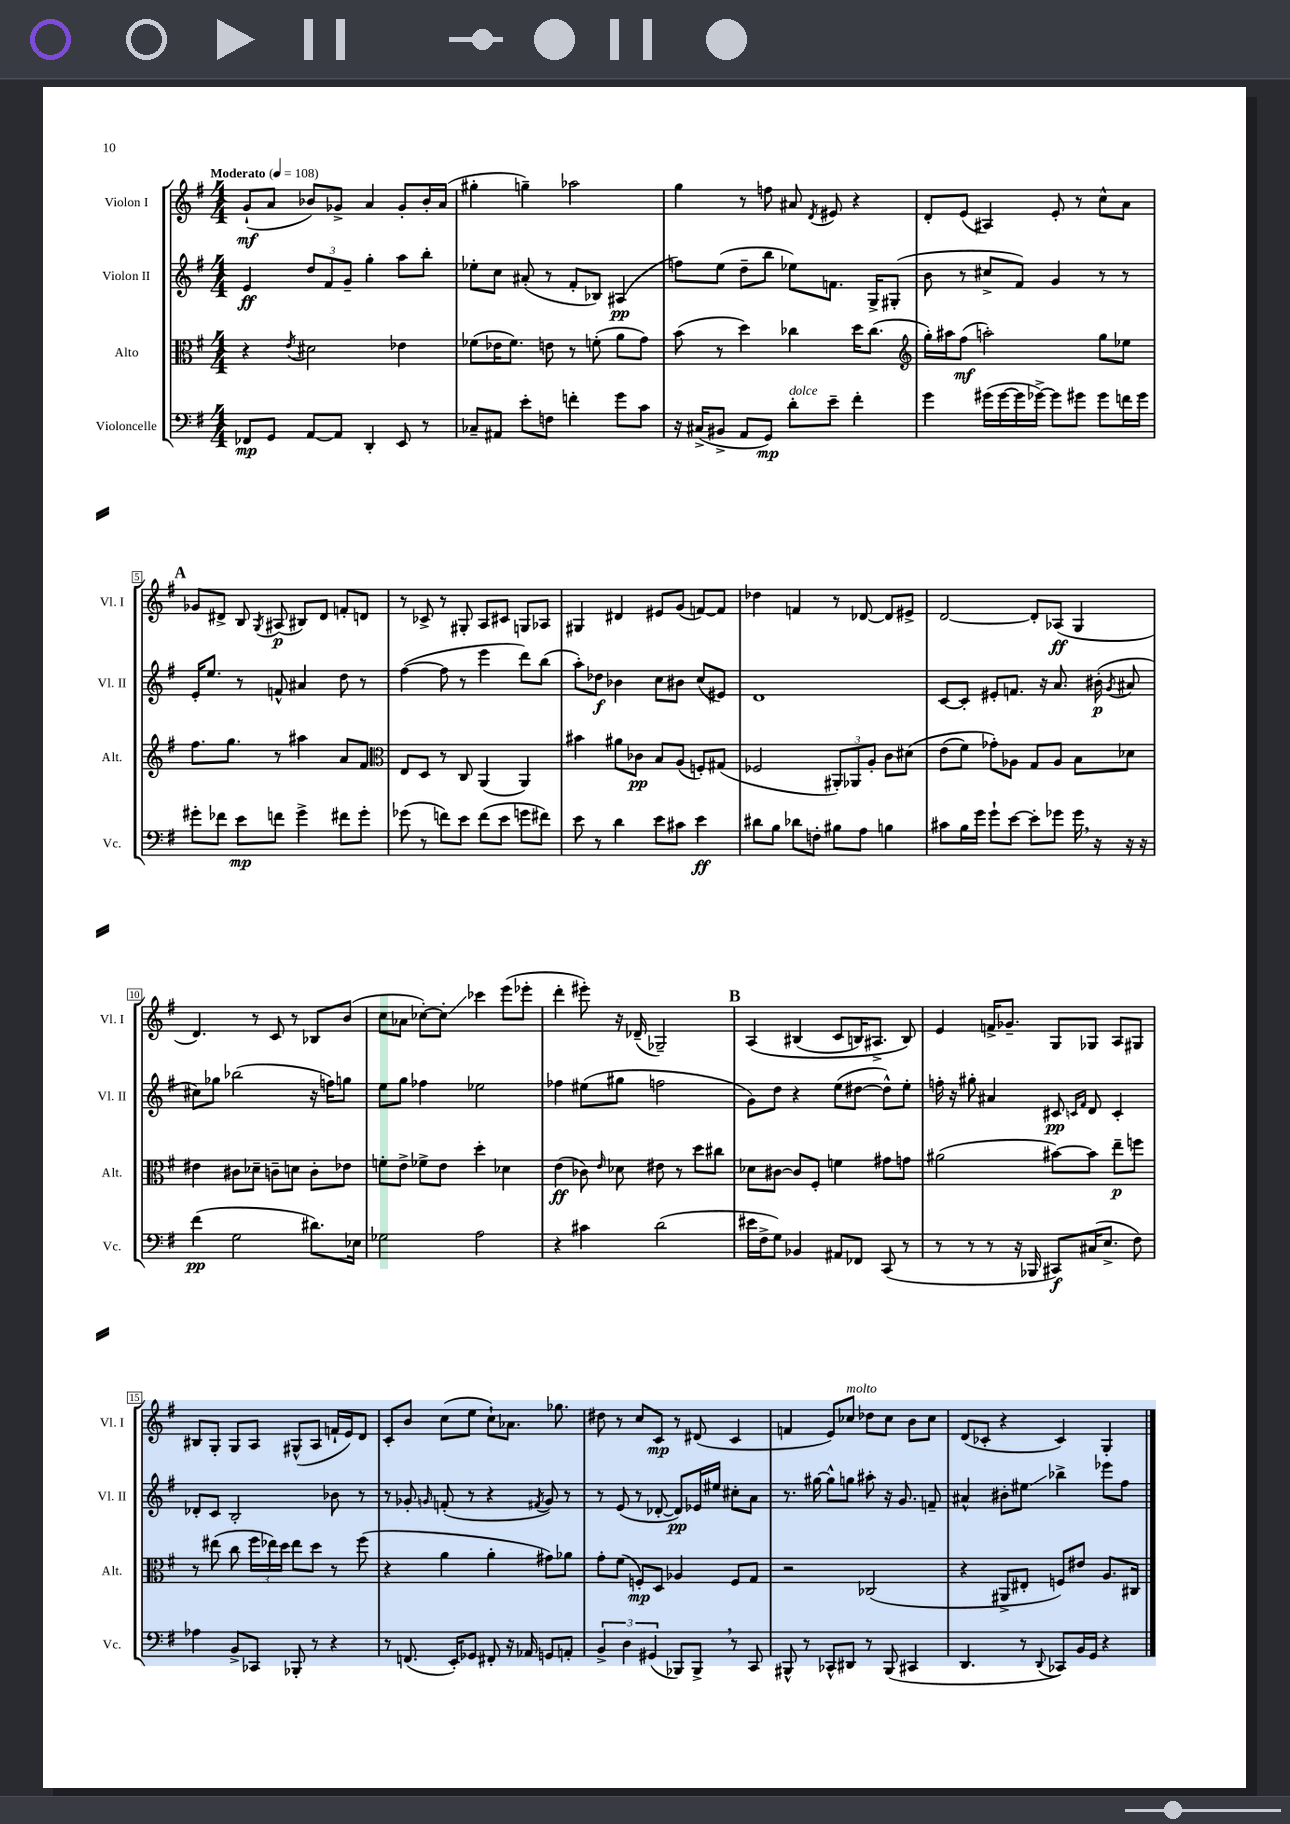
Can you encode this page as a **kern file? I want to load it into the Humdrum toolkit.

**kern	**kern	**kern	**kern
*staff4	*staff3	*staff2	*staff1
*clefF4	*clefC3	*clefG2	*clefG2
*k[f#]	*k[f#]	*k[f#]	*k[f#]
*M4/4	*M4/4	*M4/4	*M4/4
*MM108	*MM108	*MM108	*MM108
8FF-	4r	4e	(8g`
8GG	.	.	8a
.	8qe	.	.
[8AA	2d#	12dd	8b-)
.	.	12f#	.
8AA]	.	.	8g-^
.	.	12g~	.
4DD'	.	4gg'	4a
8EE	4e-	8aa	8g-'
8r	.	8bb'	16b-'
.	.	.	(16a
=	=	=	=
8C-~	(8f-	8ee-'	4gg#'
8AA#	16e-	8cc	.
.	8.f-)	.	.
8e'	.	(8a#'	4gg~)
8F	8e	8r	.
4f'	8r	8f#'	2aa-
.	(8f'	8B-)	.
8g	8a	(4A#	.
8c	8g)	.	.
=	=	=	=
16r	(8b	8ff)	4gg
(16C#^	.	.	.
8BB#^	8r	(8ee	.
8AA	4dd)	8dd~	8r
8GG)	.	8bb	8ff
8d'	4cc-	8ee-)	8a#
.	.	.	8qd
8e~	.	8.f	8e#
4f#'	16dd	.	4r
.	(8.cc-	16G^	.
.	.	(8G#'	.
=	=	=	=
*	*clefG2	*	*
4g	16gg')	8b	8d'
.	16aa#	.	.
.	(8ff#	8r	(8e
(16g#	2aa')	8cc#^	4A#)
[16g#	.	.	.
16g#]	.	8f#)	.
[16g-^)	.	.	.
8g-]	.	4g	8e'
8g#	.	.	8r
8g#	8gg	8r	8cc^^
16f	8ee-	8r	8a
16g#	.	.	.
=	=	=	=
8g#'	8.ff#	16e'	8g-
.	.	8.ee	.
8f-	.	.	8d#^
.	8.gg	.	.
8e	.	8r	8B
.	.	.	8qG
8f	8r	8f^^	(8A#
4g#^	4aa#	4a#	8B#)
.	.	.	8d#
8f#	8a	8dd	8f'
8g#'	8f#	8r	8d
=	=	=	=
*	*clefC3	*	*
(8g-	8E	([4ff#	8r
8r	8D	.	8c-^
8f)	8r	8ff#]	8r
8e	8C	8r	8G#'
(8f	(4AA	4eee	8A
8e	.	.	8c#
8g	4AA)	8ddd)	8G
8f#)	.	(8bb	8A-
=	=	=	=
8e	4b#	8aa')	4G#
8r	.	8dd-	.
4d	8a#	4b-	4d#
.	8c-	.	.
8e	8B	8cc	8e#
8c#	(8A	8b#	(8g
4e	8F')	(8cc	[8f)
.	(8G#	8e#)	8f]
=	=	=	=
8d#	2F-	1d	4dd-
8B	.	.	.
8d-	.	.	4f
8F'	.	.	.
8B#	12AA#')	.	8r
.	12AA-	.	.
8A	.	.	[8d-
.	12A'	.	.
4B	8c	.	8d-]
.	&(8d#	.	8e#^
=	=	=	=
8c#	(8e	[8c	[2d
16B	8f#)	8c']	.
16g	.	.	.
8g`	8g-'&)	8e#'	.
[8e	8A-	8.f	.
8e']	8G	.	8d']
.	.	16r	.
8g-	8A-	8.a	(8A-
16g-	8B	.	4G
16r	.	(16b#'	.
.	.	8qg	.
16r	8d-	8a#	.
16r	.	.	.
=	=	=	=
(4f#	4e#	8cc#)	4.d)
.	.	8gg-	.
2G	8c#	(2bb-	.
.	8d-~	.	8r
.	8c~	.	8c
.	8d	.	8r
8.d#)	8c'	16r	8B-
.	.	16ff)	.
.	8e-	8gg	(8b
16E-	.	.	.
=	=	=	=
2G-	8f'	8ee	8cc
.	8e^	8gg	8a-
.	8f-^	4ff-	[8cc-')
.	8e	.	8cc-']
2A	4dd'	2ee-	4ccc-
.	4d-	.	(8eee
.	.	.	8eee-'
=	=	=	=
4r	(4e	4ff-	4ddd'
4c#	8c-)	(8ee#	8eee#')
.	16qqe	.	.
.	8d-	8gg#	16r
.	.	.	(16d-~
(2d	8e#	2ff	2G-~)
.	8r	.	.
.	8dd	.	.
.	8cc#	.	.
=	=	=	=
16e#	8d-	8g)	&(4A
16F#^	.	.	.
8G)	[8c#	8dd	.
4BB-	8c#]	4r	(4B#
.	8F#'	.	.
8AA#	4f	(8ee	8c
8FF-	.	[8dd#	16B)
.	.	.	8.A#^
(8CC	8g#	8dd#^^])	.
8r	8g	8ee'	8B&)
=	=	=	=
8r	(2a#	16ff'	4e
.	.	16r	.
8r	.	8gg#'	.
8r	.	4a#	16f^
.	.	.	8.g-~
16r	.	.	.
16BBB-	.	.	.
8CC#)	[8b#)	8c#	8G
.	.	16qqc	.
.	.	16qqf#	.
(16C#	8b#]	8d	8G-
8.E^	.	.	.
.	8ee~	4c'	8A
8F#)	8ff	.	8G#
=	=	=	=
4A-	8r	8d-'	8B#
.	(8ee#	8c	8G'
8BB^	8cc	2B'	8G
8CC-	24ff#	.	8A
.	24ee-)	.	.
.	24dd	.	.
8BBB-'	8ee-	.	(8G#^^
8r	8dd	.	8A
4r	8r	8b-	16f`
.	.	.	16e)
.	(8ff#	8r	8d
=	=	=	=
8r	4r	8r	8c'
(8.FF	.	8g-'	8b
.	.	16qqg	.
.	4a	(8f'	(8cc
16EE')	.	.	.
8GG-	.	8r	8ee
8FF#'	4a'	4r	8cc`)
16r	.	.	8.a-
16AA-	.	.	.
.	.	8qf#	.
8GG	8g#)	8g)	.
.	.	.	8.gg-
8AA'	8a-	8r	.
=	=	=	=
6BB^	8g'	8r	8dd#
.	(8f#	(8e	8r
6D	.	.	.
.	8F')	8r	8cc
(6GG#	.	.	.
.	8D	[8d-'	8c
8BBB-)	4A-	8d-])	8r
8BBB-^	.	16e-	(8d#
.	.	16ee#	.
8r	8F	8cc#'	4c
8CC	8G	8a	.
=	=	=	=
8BBB#^^	2r	8.r	4f
8r	.	.	.
.	.	[16gg#	.
8CC-^^	.	8gg#^^]	8e)
8DD#	.	8gg	8cc-
8r	(2C-	8aa#'	8dd-
(8BBB#	.	16r	8cc-
.	.	8.g	.
4CC#	.	.	8b
.	.	8f~	8cc-
=	=	=	=
4.DD	4r	4a#^^	(8d
.	.	.	8c-'
.	8AA#^	8b#'	4r
8r	8E#'	8ee#	.
8qqDD	.	.	.
8CC-)	8F)	4bb-^	4c-)
16BB	8e#	.	.
16GG	.	.	.
4r	8.A	8eee-	4G'
.	.	8ff#	.
.	16C#	.	.
==	==	==	==
*-	*-	*-	*-
